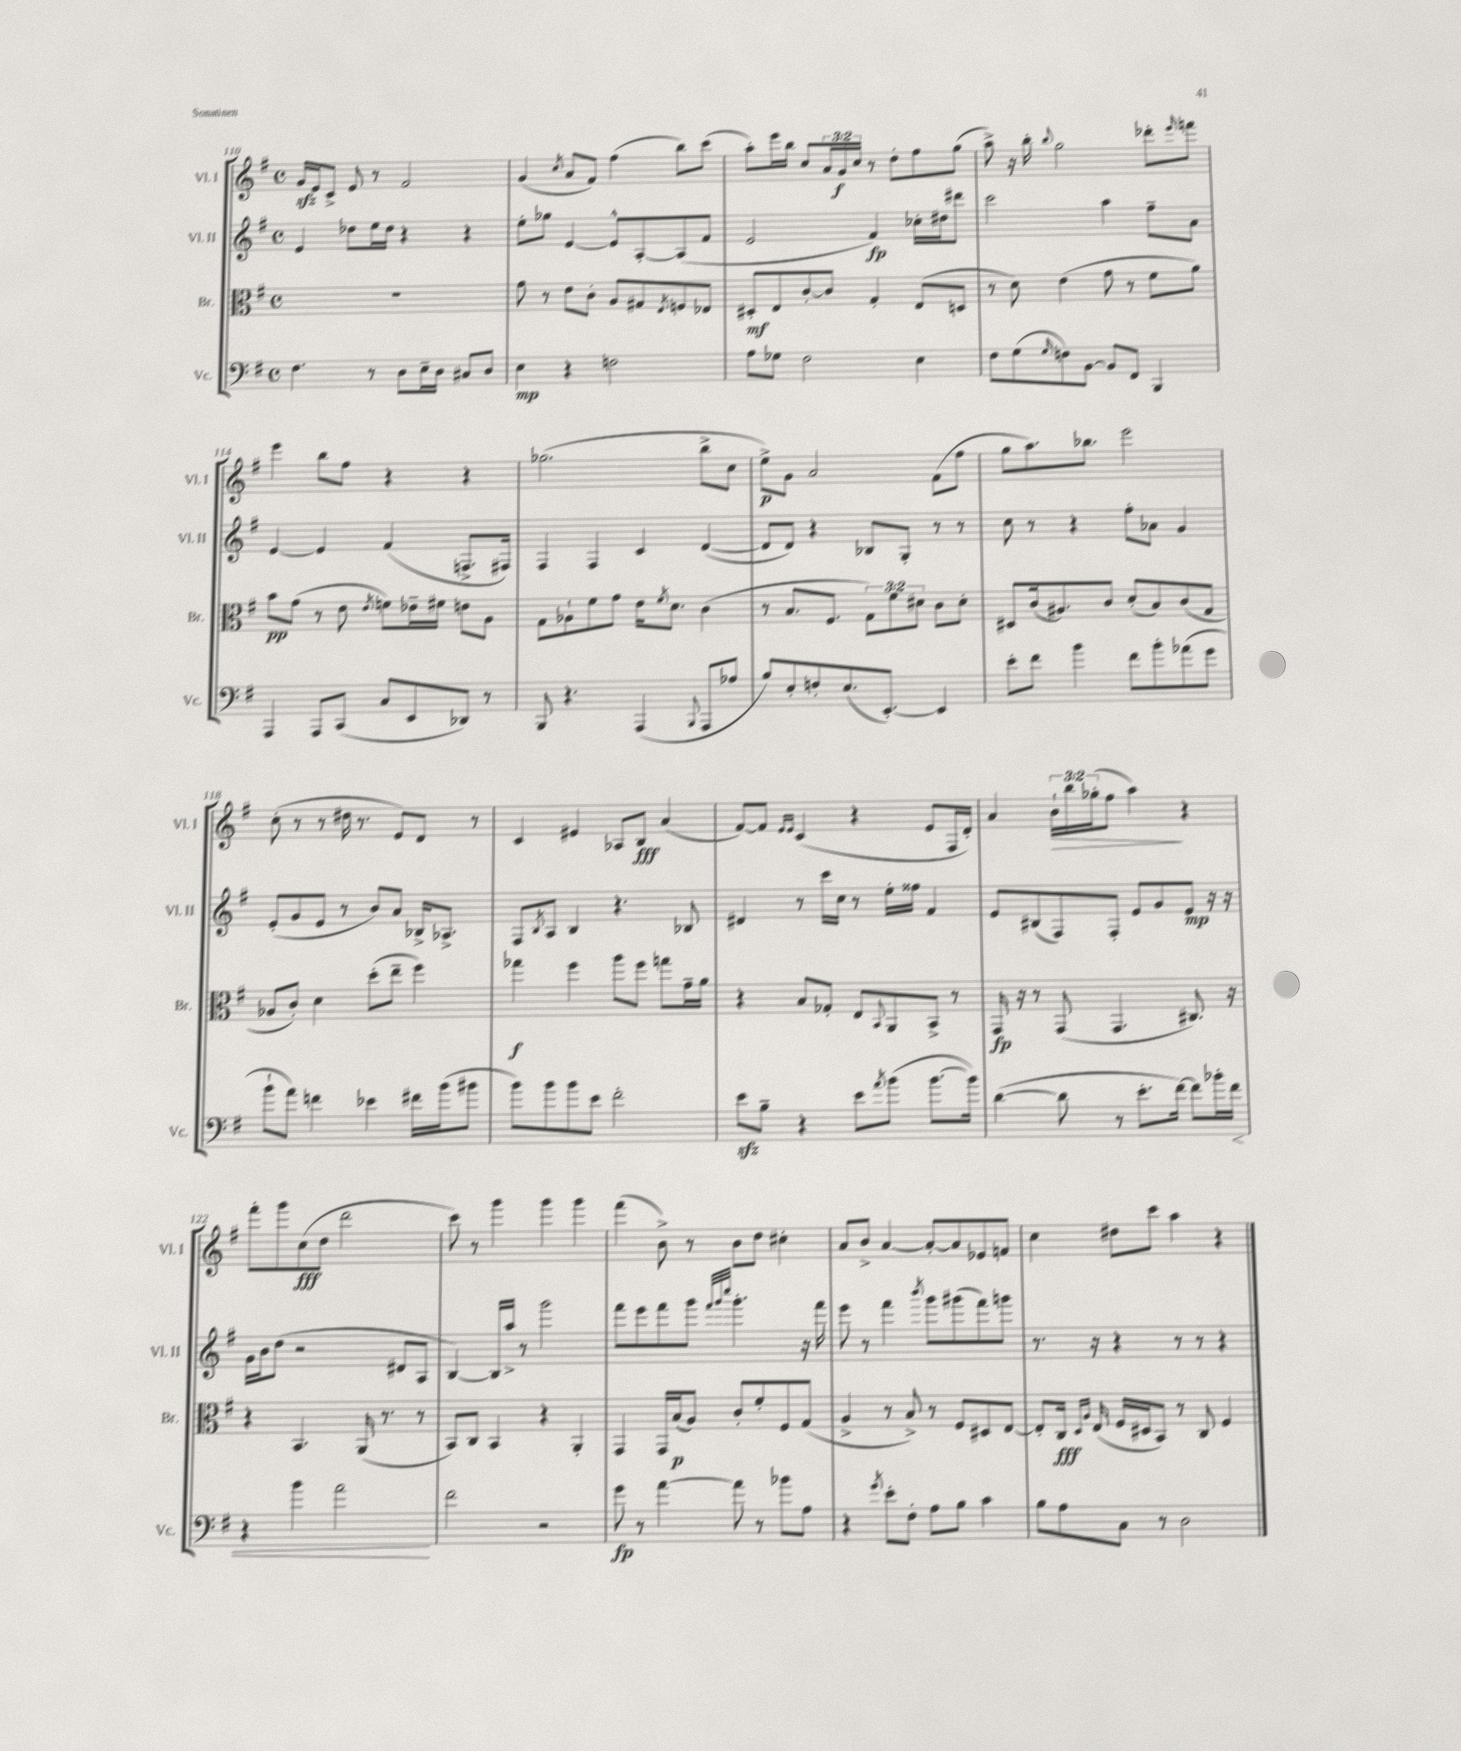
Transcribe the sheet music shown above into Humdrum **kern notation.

**kern	**dynam	**kern	**dynam	**kern	**dynam	**kern	**dynam
*part4	*part4	*part3	*part3	*part2	*part2	*part1	*part1
*staff4	*staff4	*staff3	*staff3	*staff2	*staff2	*staff1	*staff1
*I"Vc.	*	*I"Br.	*	*I"Vl. II	*	*I"Vl. I	*
*I'Vc.	*	*I'Br.	*	*I'Vl. II	*	*I'Vl. I	*
*clefF4	*	*clefC3	*	*clefG2	*	*clefG2	*
*k[f#]	*	*k[f#]	*	*k[f#]	*	*k[f#]	*
*M4/4	*	*M4/4	*	*M4/4	*	*M4/4	*
*met(c)	*	*met(c)	*	*met(c)	*	*met(c)	*
=110	=110	=110	=110	=110	=110	=110	=110
4.F#\	.	1r	.	4e/	.	16gzz/LL	.
.	.	.	.	.	.	16e/J	.
.	.	.	.	.	.	8c^/J	.
.	.	.	.	8dd-X\L	.	8e/	.
8r	.	.	.	16ee\L	.	8r	.
.	.	.	.	16dd-\JJ	.	.	.
8D\L	.	.	.	4r	.	2f#/	.
16E~\L	.	.	.	.	.	.	.
16D\JJ	.	.	.	.	.	.	.
8C#X/L	.	.	.	4r	.	.	.
8D/J	.	.	.	.	.	.	.
=111	=111	=111	=111	=111	=111	=111	=111
4E\	mp	8g\	.	8ee'\L	.	(4g/	.
.	.	8r	.	8gg-X\J	.	.	.
.	.	.	.	.	.	8qcc/	.
4r	.	8e\L	.	[4e/	.	8a/L	.
.	.	8c'\J	.	.	.	8f#/J)	.
2Fn\	.	8A/L	.	8e^^/L]	.	(4ff#\	.
.	.	8G#X/	.	[8A'/	.	.	.
.	.	8qE/	.	.	.	.	.
.	.	8Fn/	.	(8A/]	.	8bb\L)	.
.	.	8E-X/J	.	8f#/J	.	(8ccc\J	.
=112	=112	=112	=112	=112	=112	=112	=112
8A\L	.	8D#X'/L	mf	2e/	.	8aa'\L)	.
8G-X\J	.	8E/	.	.	.	16eee\L	.
.	.	.	.	.	.	16bb\JJ	.
2F#\	.	[8c'/	.	.	.	8cc/L	.
.	.	8c/J]	.	.	.	24a/L	.
.	.	.	.	.	.	24g/	f
.	.	.	.	.	.	24cc/JJ	.
.	.	4G'/	.	4f#/)	fp	8r	.
.	.	.	.	.	.	8dd'\L	.
4E\	.	(8E/L	.	16cc-X'\LL	.	8ff#\	.
.	.	.	.	16dd#X\J	.	.	.
.	.	8Dn/J	.	8ddd#X\J	.	(8gg\J	.
=113	=113	=113	=113	=113	=113	=113	=113
8F#\L	.	8r	.	2ccc\	.	8aa^\)	.
(8G\	.	8d\)	.	.	.	16r	.
.	.	.	.	.	.	16bb'\	.
16qqG/	.	.	.	.	.	8qqbb/	.
8Fn\)	.	(4e\	.	.	.	2gg\	.
[8BB\J	.	.	.	.	.	.	.
8BB/L]	.	8g\	.	4aa\	.	.	.
8FF#/J	.	8r	.	.	.	.	.
4BBB/	.	8f#\L	.	8ff#~\L	.	8ddd-X'\L	.
.	.	.	.	.	.	16qqeee/	.
.	.	8a\J)	.	8a\J	.	8fffn\J	.
!!LO:LB:g=z
=114	=114	=114	=114	=114	=114	=114	=114
4AAA/	.	8b\L	pp	[4e/	.	4eee\	.
.	.	(8g\J	.	.	.	.	.
8AAA/L	.	8r	.	4e/]	.	8bb\L	.
(8CC/J	.	8e\	.	.	.	8ff#\J	.
.	.	8qe/	.	.	.	.	.
8C/L	.	8fn\L)	.	(4f#/	.	4r	.
8EE/	.	16e-X~\L	.	.	.	.	.
.	.	16f#X\JJ	.	.	.	.	.
8DD-X/J)	.	8en\L	.	8.Fn^/L	.	4r	.
8r	.	8A\J	.	.	.	.	.
.	.	.	.	16F#X/Jk)	.	.	.
=115	=115	=115	=115	=115	=115	=115	=115
8BBB/	.	8G\L	.	4F#/	.	(2.gg-X\	.
4.r	.	8A-X`\	.	.	.	.	.
.	.	8f#\	.	4F#/	.	.	.
.	.	8g\J	.	.	.	.	.
(4AAA/	.	16e\KL	.	4c/	.	.	.
.	.	8qf#/	.	.	.	.	.
.	.	8.d\J	.	.	.	.	.
8qqBBB/	.	.	.	.	.	.	.
8AAA/L	.	(4c\	.	([4d/	.	8bb^\L	.
8A-X/J	.	.	.	.	.	8cc\J	.
=116	=116	=116	=116	=116	=116	=116	=116
8B/L)	.	8r	.	8d/L]	.	8ee^\L)	p
8E'/	.	8.B/L	.	8d/J)	.	8g\J	.
8Fn'/	.	.	.	4r	.	2a/	.
.	.	8.F#/J	.	.	.	.	.
(8.E/	.	.	.	.	.	.	.
.	.	12G\L)	.	8B-X/L	.	.	.
[8.EE'/J)	.	.	.	.	.	.	.
.	.	12f#\	.	.	.	.	.
.	.	.	.	8G'/J	.	.	.
.	.	12d#X\J	.	.	.	.	.
4EE/]	.	8c\L	.	8r	.	(8f#\L	.
.	.	8d#'\J	.	8r	.	8ff#\J	.
=117	=117	=117	=117	=117	=117	=117	=117
8e'\L	.	8D#X/L	.	8cc\	.	8gg\L	.
8f#\J	.	(16c/k	.	8r	.	8.aa\)	.
.	.	8.A#X/)	.	.	.	.	.
4b\	.	.	.	4r	.	.	.
.	.	.	.	.	.	8.bb-X\J	.
.	.	8c/J	.	.	.	.	.
8f#\L	.	(8d'/L	.	8ff#'\L	.	2eee\	.
8b'\	.	8B/)	.	8a-X\J	.	.	.
(8a-X\	.	(8c/	.	4g/	.	.	.
8g\J	.	8G/J	.	.	.	.	.
!!LO:LB:g=z
=118	=118	=118	=118	=118	=118	=118	=118
8b`\L	.	8A-X/L	.	(8e'/L	.	(8cc'\	.
8a\J)	.	8c'/J)	.	8g/	.	8r	.
4fn\	.	4d\	.	8e/J	.	8r	.
.	.	.	.	8r	.	16dd#X\	.
.	.	.	.	.	.	8.r	.
4e-X\	.	(8dd'\L	.	8b/L)	.	.	.
.	.	8ee~\J	.	8a/J	.	8e/L)	.
16f#X\LL	.	4ff#\)	.	16B-X^/KL	.	8d/J	.
(16b\J	.	.	.	8.A-X^/J	.	.	.
8b#X\J	.	.	.	.	.	8r	.
=119	=119	=119	=119	=119	=119	=119	=119
8b\L)	.	4gg-X\	f	8F#/L	.	4c/	.
.	.	.	.	8qB/	.	.	.
8b\	.	.	.	8A/J	.	.	.
8b\	.	4ff#\	.	4B/	.	4e#X/	.
8e\J	.	.	.	.	.	.	.
2f#'\	.	8aa\L	.	4.r	.	8A-X/L	.
.	.	8ff#\J	.	.	.	8B/J	fff
.	.	8ggn\L	.	.	.	(4a/	.
.	.	16g~\L	.	8B-X/	.	.	.
.	.	16a\JJ	.	.	.	.	.
=120	=120	=120	=120	=120	=120	=120	=120
8ezz\L	.	4r	.	4d#X/	.	[8f#/L)	.
8B~\J	.	.	.	.	.	8f#/J]	.
.	.	.	.	.	.	16qqe/LL	.
.	.	.	.	.	.	16qqe/JJ	.
4r	.	8B/L	.	8r	.	(4c/	.
.	.	8G-X'/J	.	16ccc\LL	.	.	.
.	.	.	.	16cc\JJ	.	.	.
8e\L	.	8E/L	.	8r	.	4r	.
8qa/	.	8qqBB/	.	.	.	.	.
(8b\J	.	8AA/	.	16ee'\LL	.	.	.
.	.	.	.	16ff##X\JJ	.	.	.
[8.b\L	.	8BB^/J	.	4f#/	.	8e/L	.
.	.	8r	.	.	.	16F#/L	.
16b\Jk])	.	.	.	.	.	16d'/JJ)	.
=121	=121	=121	=121	=121	=121	=121	=121
([4d\	.	16GG/	fp	8e/L	.	4a/	.
.	.	16r	.	.	.	.	.
.	.	8r	.	(8B#X/	.	.	.
!	!	!	!	!	!	!	!LO:HP:b
8d\]	.	(8GG/	.	8F#/)	.	24b`\LL	>
.	.	.	.	.	.	24bb\	.
.	.	.	.	.	.	(24gg-X'\J	.
8r	.	4.GG/	.	8F#'/J	.	8ff#\J	.
8.e'\L	.	.	.	8e/L	.	4aa\)	.
.	.	.	.	8g/	.	.	.
[16f#\Jk)	.	.	.	.	.	.	.
8f#\L]	.	8.C#X/)	.	8e/J	mp	4r	]
16b-X'\L	.	.	.	16r	.	.	.
!	!LO:HP:b	!	!	!	!	!	!
16f#\JJ	<	16r	.	16r	.	.	.
!!LO:LB:g=z
=122	=122	=122	=122	=122	=122	=122	=122
4r	.	4r	.	16g\LL	.	8fff#'\L	.
.	.	.	.	16b\J	.	.	.
.	.	.	.	(8dd\J	.	8ggg\	.
4b\	.	4.BB/	.	2r	.	(8cc\	fff
.	.	.	.	.	.	8dd\J	.
2a\	.	.	.	.	.	2ddd\	.
.	.	(16AA/	.	.	.	.	.
.	.	8.r	.	.	.	.	.
.	.	.	.	8d#X/L	.	.	.
.	.	8r	.	8A/J	.	.	.
.	[	.	.	.	.	.	.
=123	=123	=123	=123	=123	=123	=123	=123
2f#\	.	8BB/L)	.	[4B/)	.	8ccc\)	.
.	.	8C/J	.	.	.	8r	.
.	.	4BB/	.	16B/LL]	.	4ggg\	.
.	.	.	.	16aa^/JJ	.	.	.
.	.	.	.	8r	.	.	.
2r	.	4r	.	2ggg\	.	4ggg\	.
.	.	4AA'/	.	.	.	4ggg\	.
=124	=124	=124	=124	=124	=124	=124	=124
8g\	fp	4GG/	.	8fff#\L	.	(4fff#\	.
8r	.	.	.	8eee\	.	.	.
[4a\	.	16GG/LL	.	8fff#\	.	8b^\)	.
.	.	(16B/J	p	.	.	.	.
.	.	8A/J)	.	8ggg\J	.	8r	.
.	.	.	.	32qqfff#/LLL	.	.	.
.	.	.	.	32qqggg/	.	.	.
.	.	.	.	32qqcccc/JJJ	.	.	.
8a\]	.	8c'/L	.	4.ggg'\	.	8b\L	.
8r	.	8f#'/	.	.	.	8dd\J	.
8b-X\L	.	8F#/	.	.	.	4cc#X'\	.
8A\J	.	(8G/J	.	16r	.	.	.
.	.	.	.	16fff#\	.	.	.
=125	=125	=125	=125	=125	=125	=125	=125
4r	.	4A^/	.	8eee\	.	8a/L	.
.	.	.	.	8r	.	8b^/J	.
8qg/	.	.	.	.	.	.	.
8e'\L	.	8r	.	4fff#\	.	[4a/	.
8F#'\J	.	8B^/)	.	.	.	.	.
.	.	.	.	8qbbb/	.	.	.
8A\L	.	8r	.	8ggg\L	.	8a'/L_	.
8B\J	.	8F#/L	.	(8ggg#X\	.	8a/]	.
4c\	.	8D#X/	.	8fff#\)	.	8e-X/	.
.	.	[8E/J	.	8gggn\J	.	8fn/J	.
=126	=126	=126	=126	=126	=126	=126	=126
8B\L	.	8E'/L]	.	8.r	.	4cc\	.
8A\	.	16C/Jk	fff	.	.	.	.
.	.	16qqD/LL	.	.	.	.	.
.	.	16qqA/JJ	.	.	.	.	.
.	.	(16E/	.	16r	.	.	.
8C\J	.	16F#/LL	.	4r	.	8dd#X\L	.
.	.	16D#X/J	.	.	.	.	.
8r	.	8BB/J)	.	.	.	8ccc\J	.
2D\	.	8r	.	8r	.	4aa\	.
.	.	8C/	.	8r	.	.	.
.	.	4F#/	.	4r	.	4r	.
==	==	==	==	==	==	==	==
*-	*-	*-	*-	*-	*-	*-	*-
